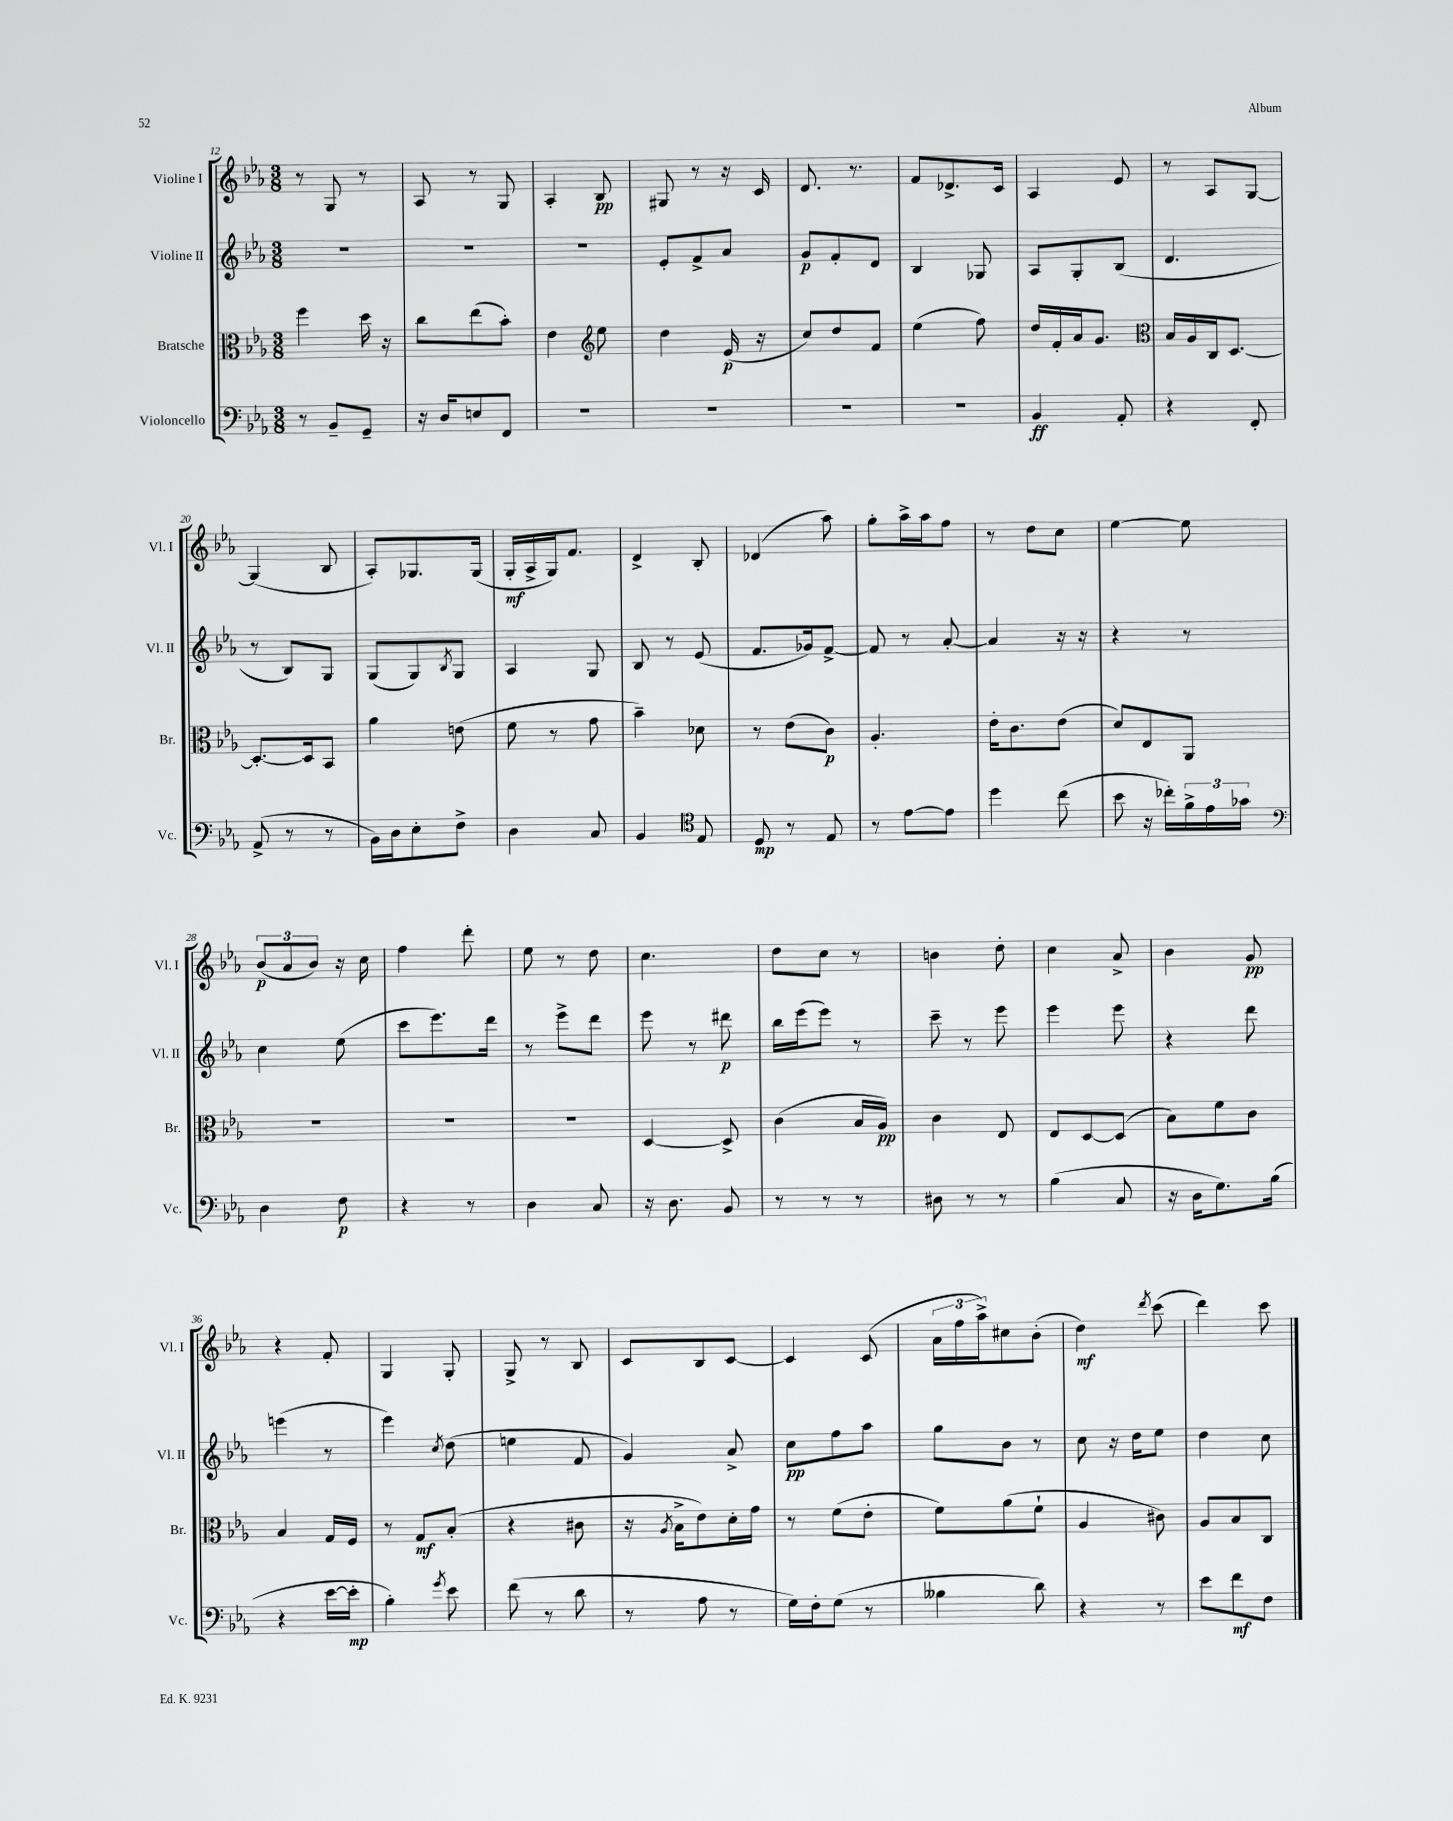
<<
\new StaffGroup <<
\new Staff = "s0" \with { instrumentName = "Violine I" shortInstrumentName = "Vl. I" } {
    \clef treble \key ees \major \numericTimeSignature \time 3/8
    r8 g8 r8 |
    aes8 r8 g8 |
    aes4-. bes8\pp |
    gis8 r8 r16 c'16 |
    d'8. r8. |
    f'8 des'8.-> c'16 |
    aes4 ees'8 |
    r8 aes8 g8~ |
    g4( bes8 |
    aes8-.) ges8. ges16( |
    g16-.\mf aes16-> g16) f'8. |
    d'4-> bes8-. |
    des'4( aes''8) |
    g''8-. aes''16-> aes''16 f''8 |
    r8 d''8 c''8 |
    ees''4~ ees''8 |
    \tuplet 3/2 { bes'8\p( aes'8 bes'8) } r16 c''16 |
    f''4 d'''8-. |
    ees''8 r8 d''8 |
    c''4. |
    d''8 c''8 r8 |
    b'4 d''8-. |
    c''4 aes'8-> |
    bes'4 g'8\pp |
    r4 f'8-. |
    g4 g8-. |
    g8-> r8 bes8 |
    c'8 bes8 c'8~ |
    c'4 c'8( |
    \tuplet 3/2 { aes'16 f''16 aes''16->) } cis''8 bes'8-.( |
    d''4\mf) \acciaccatura { d'''8 } c'''8( |
    d'''4) c'''8 \bar "|." |
}
\new Staff = "s1" \with { instrumentName = "Violine II" shortInstrumentName = "Vl. II" } {
    \clef treble \key ees \major \numericTimeSignature \time 3/8
    R4. |
    R4. |
    R4. |
    ees'8-. f'8-> aes'8 |
    g'8\p f'8-. d'8 |
    bes4 ges8 |
    aes8 g8-. bes8( |
    d'4. |
    r8 bes8) g8 |
    g8( g8) \acciaccatura { bes8 } g8 |
    aes4 g8 |
    bes8 r8 ees'8( |
    f'8. ges'16) f'8~-> |
    f'8 r8 aes'8~-. |
    aes'4 r16 r16 |
    r4 r8 |
    c''4 ees''8( |
    c'''8 ees'''8.) d'''16 |
    r8 ees'''8-> d'''8 |
    ees'''8 r8 dis'''8\p |
    bes''16 ees'''16( ees'''8) r8 |
    c'''8-- r8 ees'''8 |
    ees'''4 ees'''8 |
    r4 d'''8 |
    e'''4( r8 |
    ees'''4) \acciaccatura { c''8 } d''8( |
    e''4 f'8 |
    g'4) aes'8-> |
    c''8\pp f''8 aes''8 |
    g''8 bes'8 r8 |
    c''8 r16 d''16 ees''8 |
    d''4 c''8 \bar "|." |
}
\new Staff = "s2" \with { instrumentName = "Bratsche" shortInstrumentName = "Br." } {
    \clef alto \key ees \major \numericTimeSignature \time 3/8
    f''4 d''16 r16 |
    c''8 ees''8( bes'8-.) |
    ees'4 \clef treble ees''8 |
    d''4 ees'16\p( r16 |
    c''8) d''8 f'8 |
    ees''4( f''8) |
    d''16 f'16-. aes'16 g'8. |
    \clef alto bes16 aes16 c16 d8.~ |
    d8.~-. d16 bes,8 |
    aes'4 e'8( |
    f'8 r8 g'8 |
    bes'4--) des'8 |
    r8 ees'8( c'8\p) |
    aes4.-. |
    ees'16-. c'8. ees'8( |
    d'8) ees8 aes,8 |
    R4. |
    R4. |
    R4. |
    d4~ d8-> |
    c'4( bes16 aes16\pp) |
    c'4 ees8 |
    ees8 d8~ d8( |
    bes8) f'8 c'8 |
    bes4 g16 f16 |
    r8 g8\mf bes8-.( |
    r4 cis'8 |
    r16 \acciaccatura { aes8 } bes16-> ees'8) d'16-. g'16 |
    r8 f'8( ees'8-. |
    f'8) aes'8( f'8-! |
    aes4 cis'8) |
    aes8 bes8 c8 \bar "|." |
}
\new Staff = "s3" \with { instrumentName = "Violoncello" shortInstrumentName = "Vc." } {
    \clef bass \key ees \major \numericTimeSignature \time 3/8
    r8 bes,8-- g,8-- |
    r16 d16 e8 f,8 |
    R4. |
    R4. |
    R4. |
    R4. |
    bes,4\ff aes,8-. |
    r4 f,8-. |
    aes,8->( r8 r8 |
    bes,16) d16 ees8-. f8-> |
    d4 c8 |
    bes,4 \clef tenor ees8 |
    d8\mp r8 ees8 |
    r8 ees'8~ ees'8 |
    d''4 c''8( |
    bes'8 r16 ces''16-.) \tuplet 3/2 { f'16-> ees'16 ges'16 } |
    \clef bass d4 f8\p |
    r4 r8 |
    d4 c8 |
    r16 d8. bes,8 |
    r8 r8 r8 |
    dis8 r8 r8 |
    bes4( c8 |
    r16 d16 g8.) bes16( |
    r4 ees'16~ ees'16-.\mp |
    bes4-.) \acciaccatura { g'8 } ees'8 |
    f'8( r8 d'8 |
    r8 aes8 r8 |
    g16) f16-. g8( r8 |
    beses4 d'8) |
    r4 r8 |
    ees'8 f'8\mf f8 \bar "|." |
}
>>
>>
\layout { \context { \Score currentBarNumber = #12 } }
